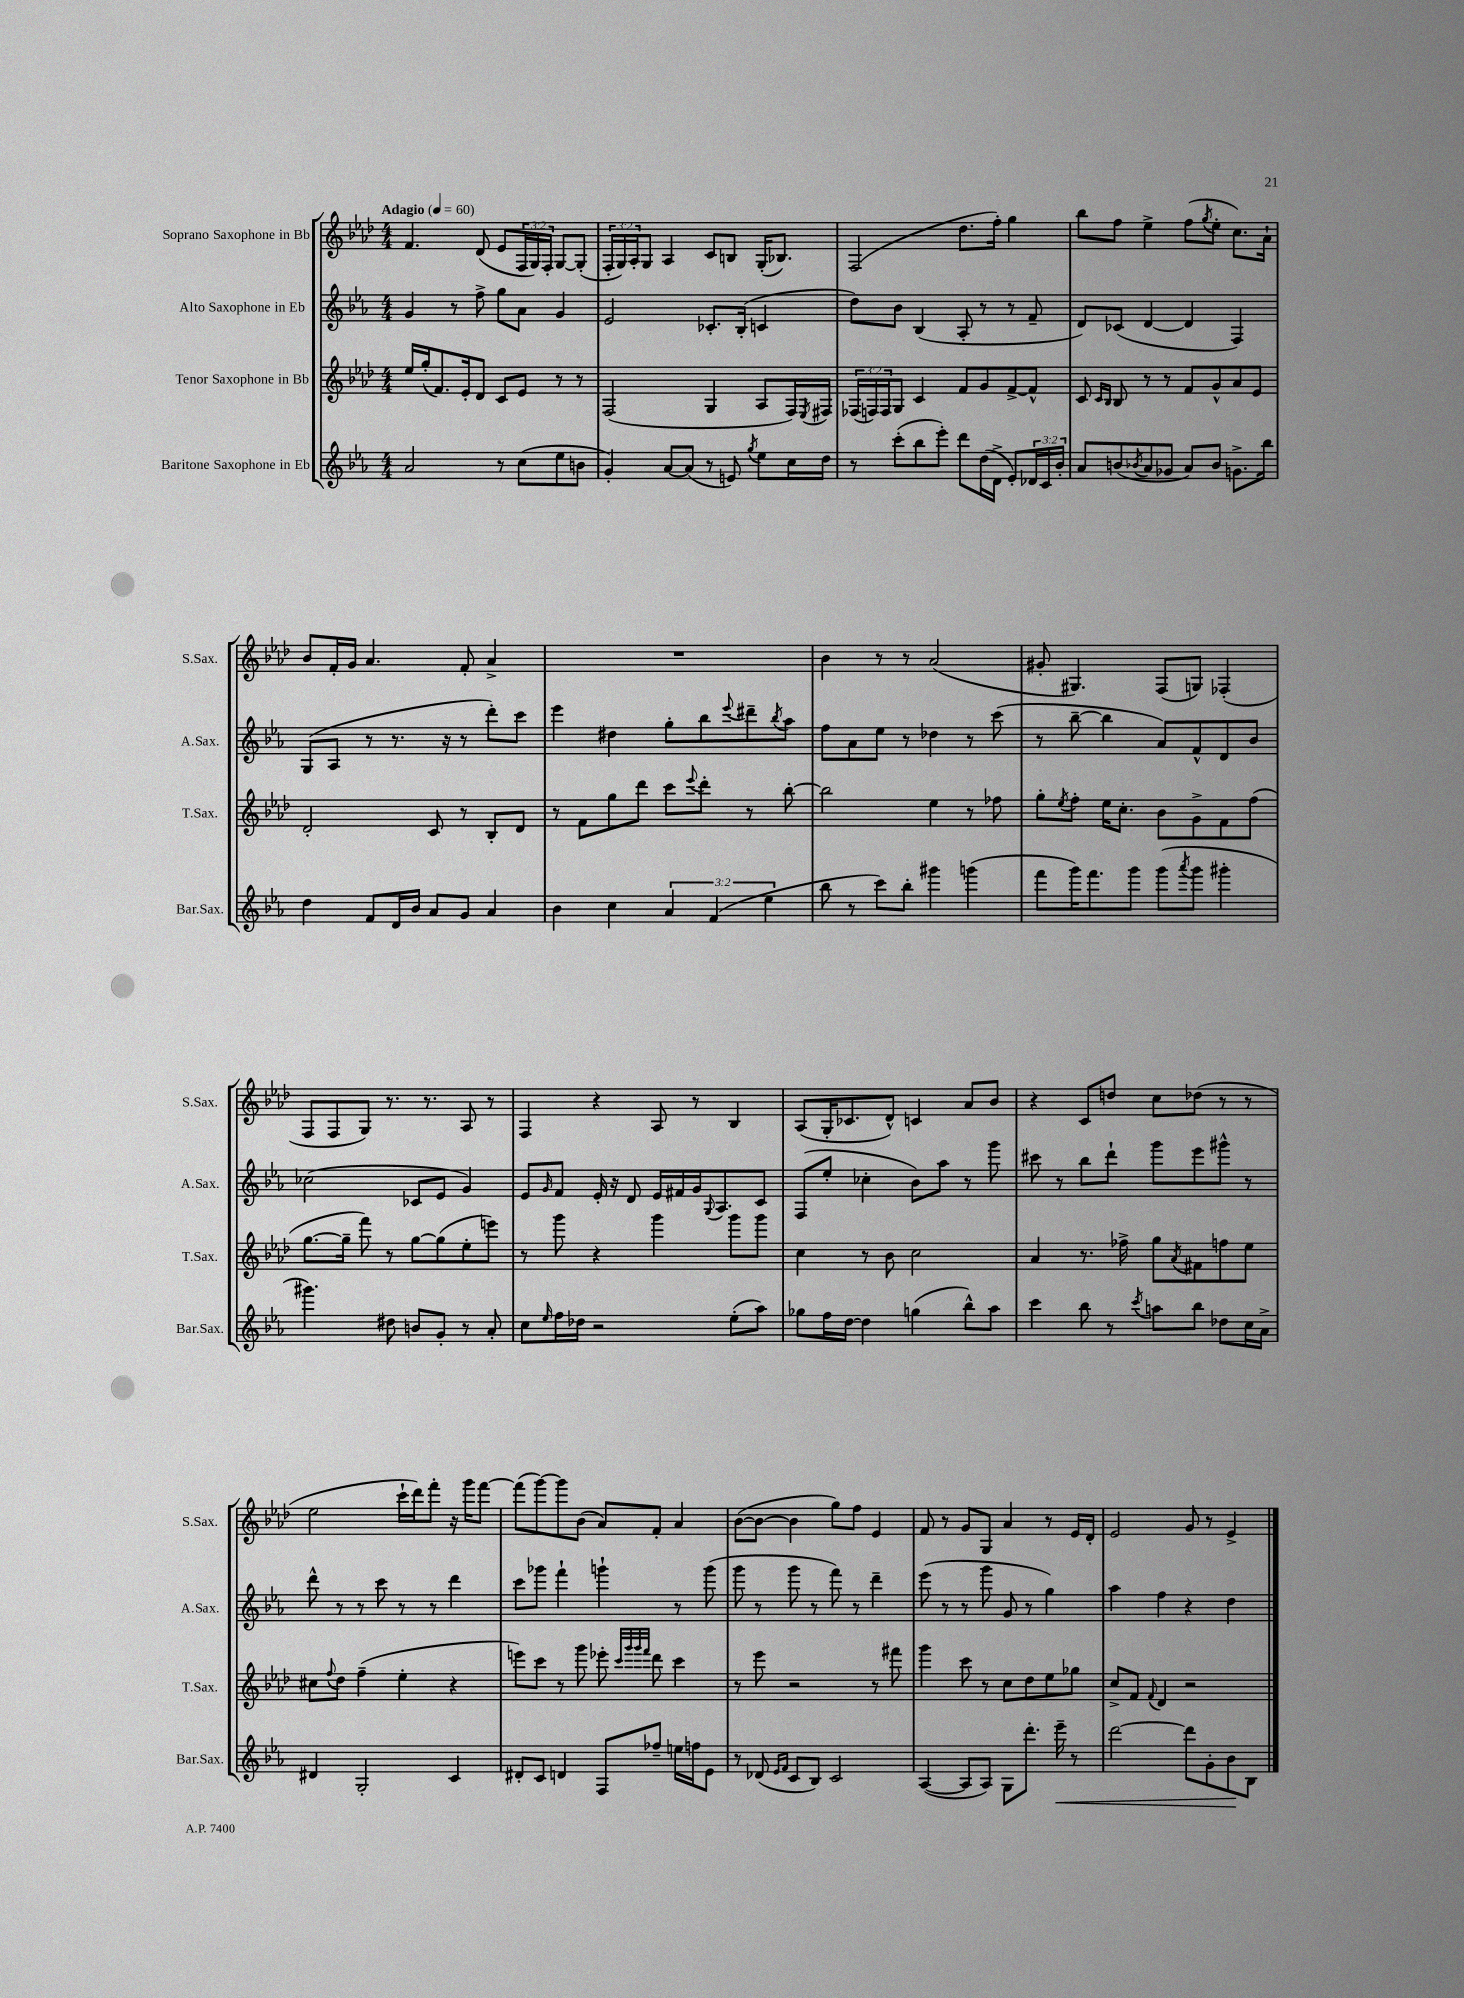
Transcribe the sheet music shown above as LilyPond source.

<<
\new StaffGroup <<
\new Staff = "s0" \with { instrumentName = "Soprano Saxophone in Bb" shortInstrumentName = "S.Sax." } {
    \clef treble \key aes \major \numericTimeSignature \time 4/4 \override Staff.TupletNumber.text = #tuplet-number::calc-fraction-text \tempo "Adagio" 4 = 60
    f'4. des'8( ees'8 \tuplet 3/2 { f16 g16) f16-. } g8~ g8-.( |
    \tuplet 3/2 { f16-. g16) aes16-. } g8 aes4 c'8 b8 g16-.( bes8.) |
    f2( des''8. f''16-.) g''4 |
    bes''8 f''8 ees''4-> f''8( \acciaccatura { g''8 } ees''8-. c''8.) aes'16-! |
    bes'8 f'16-. g'16 aes'4. f'8-. aes'4-> |
    R1 |
    bes'4 r8 r8 aes'2( |
    gis'8-. gis4.) f8( g8) fes4-.( |
    f8 f8 g8) r8. r8. aes8 r8 |
    f4 r4 aes8 r8 bes4 |
    aes8( g16-. ces'8. des'8-^) c'4 aes'8 bes'8 |
    r4 c'8 d''8 c''8 des''8( r8 r8 |
    ees''2 c'''16-! des'''16) f'''8-. r16 g'''16 f'''8~ |
    f'''8( g'''8~) g'''8 bes'8( aes'8) f'8-. aes'4 |
    bes'8~( bes'8~ bes'4 g''8) f''8 ees'4 |
    f'8 r8 g'8 g8 aes'4 r8 ees'16 des'16-. |
    ees'2 g'8 r8 ees'4-> \bar "|." |
}
\new Staff = "s1" \with { instrumentName = "Alto Saxophone in Eb" shortInstrumentName = "A.Sax." } {
    \clef treble \key ees \major \numericTimeSignature \time 4/4
    g'4 r8 f''8-> g''8 aes'8 g'4 |
    ees'2 ces'8.-. bes16-.( c'4 |
    d''8) bes'8 bes4( aes8-. r8 r8 f'8-- |
    d'8) ces'8( d'4~ d'4 f4) |
    g8( aes8 r8 r8. r16 r8 d'''8-.) c'''8 |
    ees'''4 dis''4 g''8-. bes''8 \appoggiatura { ees'''8 } dis'''8-- \acciaccatura { bes''8 } aes''8 |
    f''8 aes'8 ees''8 r8 des''4 r8 c'''8( |
    r8 bes''8~-- bes''4 aes'8) f'8-^ d'8 bes'8 |
    ces''2( ces'8 ees'8 g'4) |
    ees'8 \grace { g'16 } f'8 ees'16-. r16 d'8 ees'16 fis'16 g'16 \appoggiatura { g8 } aes8. c'8 |
    f8( ees''8-. ces''4-. bes'8) aes''8 r8 g'''8 |
    cis'''8 r8 bes''8 d'''8-! g'''8 ees'''8 gis'''8-^ r8 |
    d'''8-^ r8 r8 c'''8 r8 r8 d'''4 |
    c'''8 ges'''8 f'''4-! g'''4-! r8 g'''8( |
    g'''8 r8 g'''8 r8 f'''8) r8 d'''4-- |
    ees'''8( r8 r8 g'''8 g'8 r8 g''4) |
    aes''4 f''4 r4 d''4 \bar "|." |
}
\new Staff = "s2" \with { instrumentName = "Tenor Saxophone in Bb" shortInstrumentName = "T.Sax." } {
    \clef treble \key aes \major \numericTimeSignature \time 4/4 \override Staff.TupletNumber.text = #tuplet-number::calc-fraction-text
    ees''16 g''16-.( f'8.) ees'16-. des'8 c'8 ees'8 r8 r8 |
    f2( g4 aes8 f16) \acciaccatura { ees8 } fis16 |
    \tuplet 3/2 { fes16( f16) f16 } g8 c'4 f'8 g'8 f'8~-> f'8-^ |
    c'8 \grace { c'16 bes16 } bes8 r8 r8 f'8 g'8-^ aes'8 ees'8 |
    des'2-. c'8 r8 bes8-. des'8 |
    r8 f'8 g''8 des'''8 c'''8 \appoggiatura { ees'''8 } des'''8-. r8 bes''8~-. |
    bes''2 ees''4 r8 fes''8 |
    g''8-. \acciaccatura { ees''8 } f''8-. ees''16 c''8.-. bes'8 g'8-> f'8 f''8( |
    g''8.~ g''16-- f'''8) r8 g''8~ g''8( ees''8-. e'''8) |
    r8 g'''8 r4 g'''4 g'''8 g'''8 |
    c''4 r8 bes'8 c''2 |
    aes'4 r8. fes''16-> g''8 \acciaccatura { aes'8 } fis'8 f''8 ees''8 |
    cis''8 \appoggiatura { f''8 } des''8 f''4--( ees''4-. r4 |
    e'''8) c'''8 r8 g'''8 ees'''8-. \grace { c'''32 g'''32 g'''32 f'''32 } des'''8 c'''4 |
    r8 ees'''8 r2 r8 fis'''8 |
    g'''4 c'''8 r8 c''8 des''8 ees''8 ges''8 |
    c''8-> f'8 \appoggiatura { f'8 } des'4 r2 \bar "|." |
}
\new Staff = "s3" \with { instrumentName = "Baritone Saxophone in Eb" shortInstrumentName = "Bar.Sax." } {
    \clef treble \key ees \major \numericTimeSignature \time 4/4 \override Staff.TupletNumber.text = #tuplet-number::calc-fraction-text
    aes'2 r8 c''8( ees''8 b'8 |
    g'4-.) aes'8~ aes'8( r8 e'8) \acciaccatura { g''8 } ees''8 c''16 d''16 |
    r8 c'''8-.( bes''8 ees'''8-.) d'''8 d''16( d'16-> ees'8-.) \tuplet 3/2 { des'16 c'16 bes'16-. } |
    aes'8 b'8( \acciaccatura { bes'8 } aes'8 ges'8 aes'8) bes'8 g'8.-> bes''16 |
    d''4 f'8 d'16 bes'16 aes'8 g'8 aes'4 |
    bes'4 c''4 \tuplet 3/2 { aes'4 f'4( ees''4 } |
    bes''8 r8 c'''8) bes''8-. gis'''4 g'''4( |
    f'''8 g'''16) f'''8. g'''8 g'''8( \acciaccatura { aes'''8 } g'''8 gis'''4-. |
    gis'''4.) dis''8 b'8 g'8-. r8 aes'8-. |
    c''8 \grace { ees''16 } f''16 des''16 r2 ees''8-.( aes''8) |
    ges''8 f''16 d''16~ d''4 g''4( bes''8-^) aes''8 |
    c'''4 bes''8 r8 \acciaccatura { c'''8 } a''8 bes''8 des''8 c''16 aes'16-> |
    dis'4 g2-. c'4 |
    dis'8-. c'8 d'4 f8 fes''8-- e''16 f''16 ees'8 |
    r8 des'8( \grace { ees'16 f'16 } c'8 bes8) c'2 |
    aes4~( aes8 aes8) g8 d'''8.-. ees'''16--\< r8 |
    d'''2~ d'''8 g'8-. bes'8\! bes8 \bar "|." |
}
>>
>>
\layout { \context { \Score \remove "Bar_number_engraver" } }
